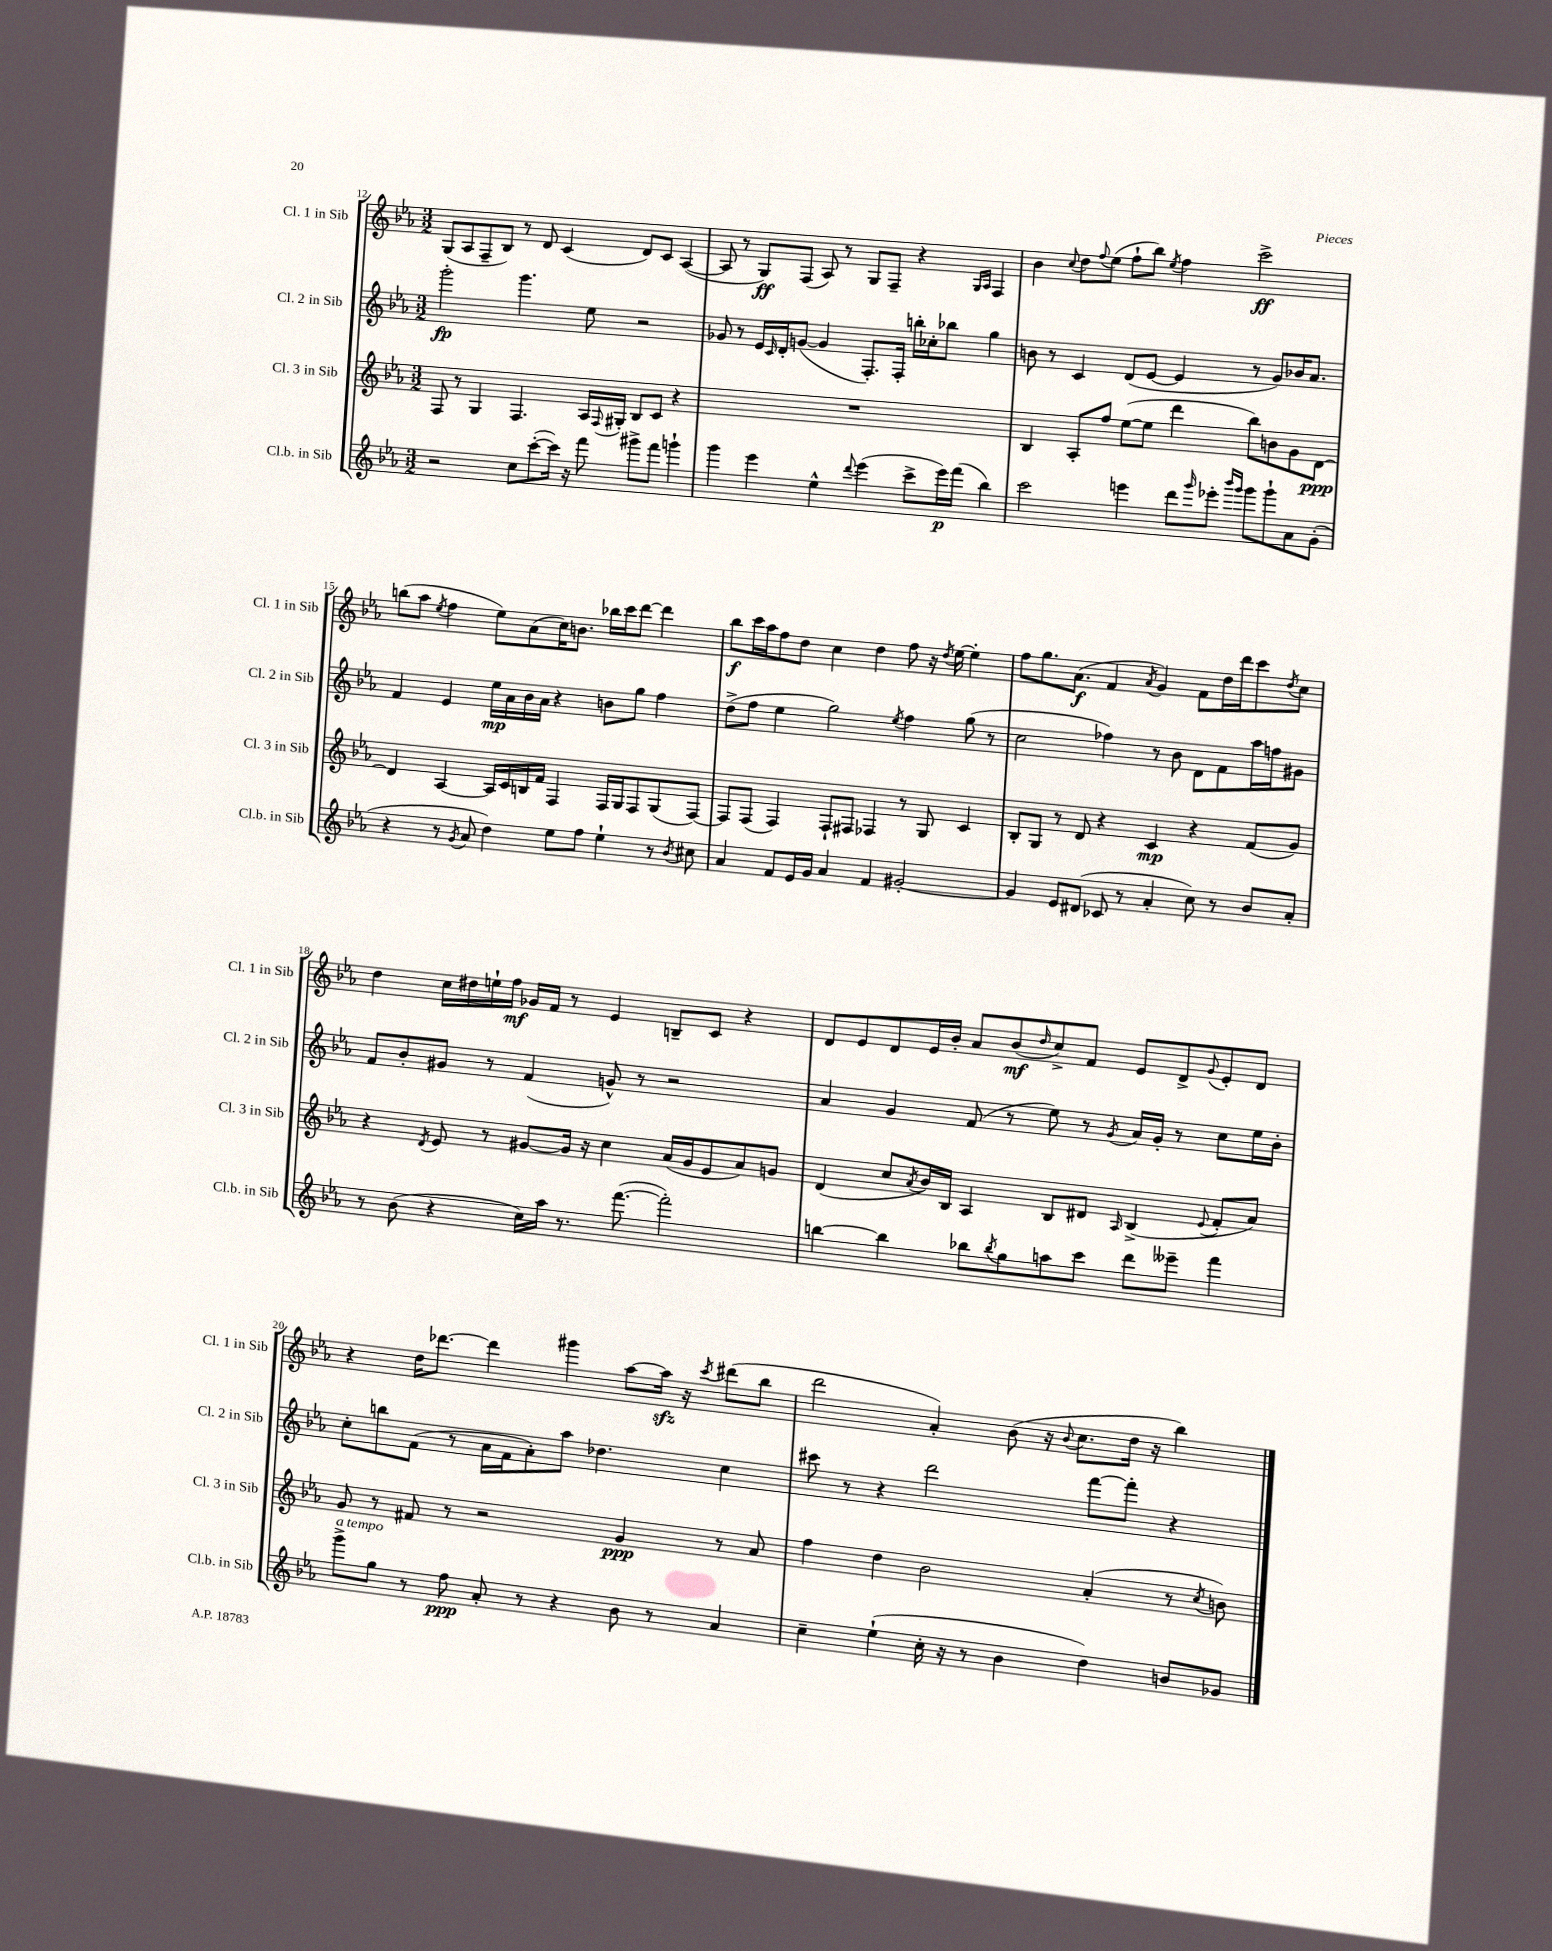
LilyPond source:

<<
\new StaffGroup <<
\new Staff = "s0" \with { instrumentName = "Cl. 1 in Sib" shortInstrumentName = "Cl. 1 in Sib" } {
    \clef treble \key ees \major \numericTimeSignature \time 3/2
    g8( aes8 f8-- bes8) r8 d'8 c'4( d'8) c'8 aes4~( |
    aes8 r8 g8\ff) f8( aes8) r8 g8 f8-- r4 \grace { g16 aes16 } f4 |
    bes'4 \appoggiatura { c''8 } d''8 \appoggiatura { f''8 } ees''8( f''8-! bes''8) \acciaccatura { ees''8 } f''4 c'''2->\ff |
    b''8( aes''8 \acciaccatura { ees''8 } f''4 ees''8) aes'8( c''16) b'8. bes''16 c'''16 d'''8~ d'''4 |
    bes''8\f c'''16 aes''16 f''8 d''8 c''4 d''4 f''8 r16 \acciaccatura { d''8 } ees''16~ ees''4-. |
    f''8 g''8. aes'8.\f( f'4 \acciaccatura { aes'8 } g'4) f'8 d''16 d'''16 c'''8 \acciaccatura { d''8 } c''8 |
    d''4 c''16 dis''16 e''16-! f''16\mf ges'16 f'16 r8 ees'4 b8-- c'8 r4 |
    d'8 ees'8 d'8 ees'16 bes'16-. aes'8 bes'8\mf( \grace { d''16 } c''8->) f'8 ees'8 d'8-> \appoggiatura { g'8 } ees'8-. d'8 |
    r4 d''16 des'''8.~ des'''4 gis'''4 aes''8~ aes''16\sfz r16 \acciaccatura { c'''8 } dis'''8( bes''8 |
    d'''2 aes'4-.) bes'8( r16 \appoggiatura { bes'8 } c''8. d''16 r16 bes''4) \bar "|." |
}
\new Staff = "s1" \with { instrumentName = "Cl. 2 in Sib" shortInstrumentName = "Cl. 2 in Sib" } {
    \clef treble \key ees \major \numericTimeSignature \time 3/2
    g'''2-.\fp g'''4. ees''8 r2 |
    ges'8 r8 ees'16 \grace { c'16 } d'16-. g'8~( g'4 f8.-.) f16-. b''16-. ces''16-. bes''8 g''4 |
    b'8 r8 c'4 d'8( ees'8~ ees'4 r8 g'8) bes'16 aes'8. |
    f'4 ees'4 ees''16\mp aes'16 bes'16 aes'16 r4 b'8 g''8 f''4 |
    d''8->( f''8 ees''4 g''2) \acciaccatura { ees''8 } f''4 g''8( r8 |
    c''2 fes''4) r8 bes'8 d'8 f'8 aes''16 f''16 gis'8 |
    f'8 bes'8-. gis'8 r8 f'4( g'8-^) r8 r2 |
    aes'4 g'4 f'8( r8 ees''8) r8 \acciaccatura { g'8 } aes'16 g'16-. r8 c''8 ees''16 bes'16-. |
    c''8-. b''8 f'8( r8 aes'16 f'16 aes'8-.) aes''8 des''4. c''4 |
    cis'''8 r8 r4 d'''2 f'''8~ f'''8-. r4 \bar "|." |
}
\new Staff = "s2" \with { instrumentName = "Cl. 3 in Sib" shortInstrumentName = "Cl. 3 in Sib" } {
    \clef treble \key ees \major \numericTimeSignature \time 3/2
    f8 r8 g4 f4. aes16 \appoggiatura { f8 } gis16-. bes8 c'8 r4 |
    R1. |
    bes4 aes8-. f''8 ees''8~( ees''8 d'''4 bes''8) b'8 g'8 d'8~\ppp |
    d'4 aes4~ aes16 c'16 b16 f'16 f4 f16 g16 f8 g8( f8~) |
    f8 f8( f4) f8-! fis8 fes4 r8 g8 c'4 |
    bes8-. g8 r8 d'8 r4 c'4\mp r4 f'8( g'8) |
    r4 \acciaccatura { d'8 } ees'8 r8 gis'8~ gis'16 r16 c''4 aes'16( gis'16 ees'8 aes'8) g'8 |
    d'4( c''8 \acciaccatura { aes'8 } bes'16) bes16 aes4 bes8 dis'8 \grace { aes16 } bes4->( \appoggiatura { ees'8 } f'8-. aes'8) |
    g'8 r8 fis'8 r8 r2 g'4\ppp r8 aes'8 |
    f''4 d''4 bes'2 aes'4-.( r8 \acciaccatura { c''8 } b'8) \bar "|." |
}
\new Staff = "s3" \with { instrumentName = "Cl.b. in Sib" shortInstrumentName = "Cl.b. in Sib" } {
    \clef treble \key ees \major \numericTimeSignature \time 3/2
    r2 c''8 c'''8~-.( c'''16) r16 f'''8 gis'''8-> f'''8 g'''4-! |
    g'''4 ees'''4 ees''4-^ \appoggiatura { d'''8 } ees'''4( c'''8-> ees'''16\p) f'''16( bes''4) |
    c'''2 e'''4 d'''8 \grace { g'''16 } ees'''8-. \grace { bes'''16 g'''16 } g'''8 g'''8-! aes'8 g'8-.( |
    r4 r8 \acciaccatura { g'8 } aes'8 d''4) ees''8 f''8 ees''4-! r8 \acciaccatura { bes'8 } cis''8 |
    aes'4 f'8 ees'16 g'16 aes'4 f'4 gis'2~-. |
    gis'4 ees'8 dis'8( ces'8 r8 aes'4-. c''8) r8 bes'8 aes'8-. |
    r8 bes'8( r4 c''16) aes''16 r8. f'''8.~( f'''2-.) |
    b''4~ b''4 bes''8 \acciaccatura { bes''8 } g''8 a''8 c'''8 d'''8 eeses'''8-- f'''4 |
    g'''8->^\markup { \italic "a tempo" } g''8 r8 f''8\ppp aes'8-. r8 r4 bes'8 r8 aes'4 |
    c''4-- ees''4-!( c''16-. r16 r8 bes'4 d''4) b'8 ges'8 \bar "|." |
}
>>
>>
\layout { \context { \Score currentBarNumber = #12 } }
